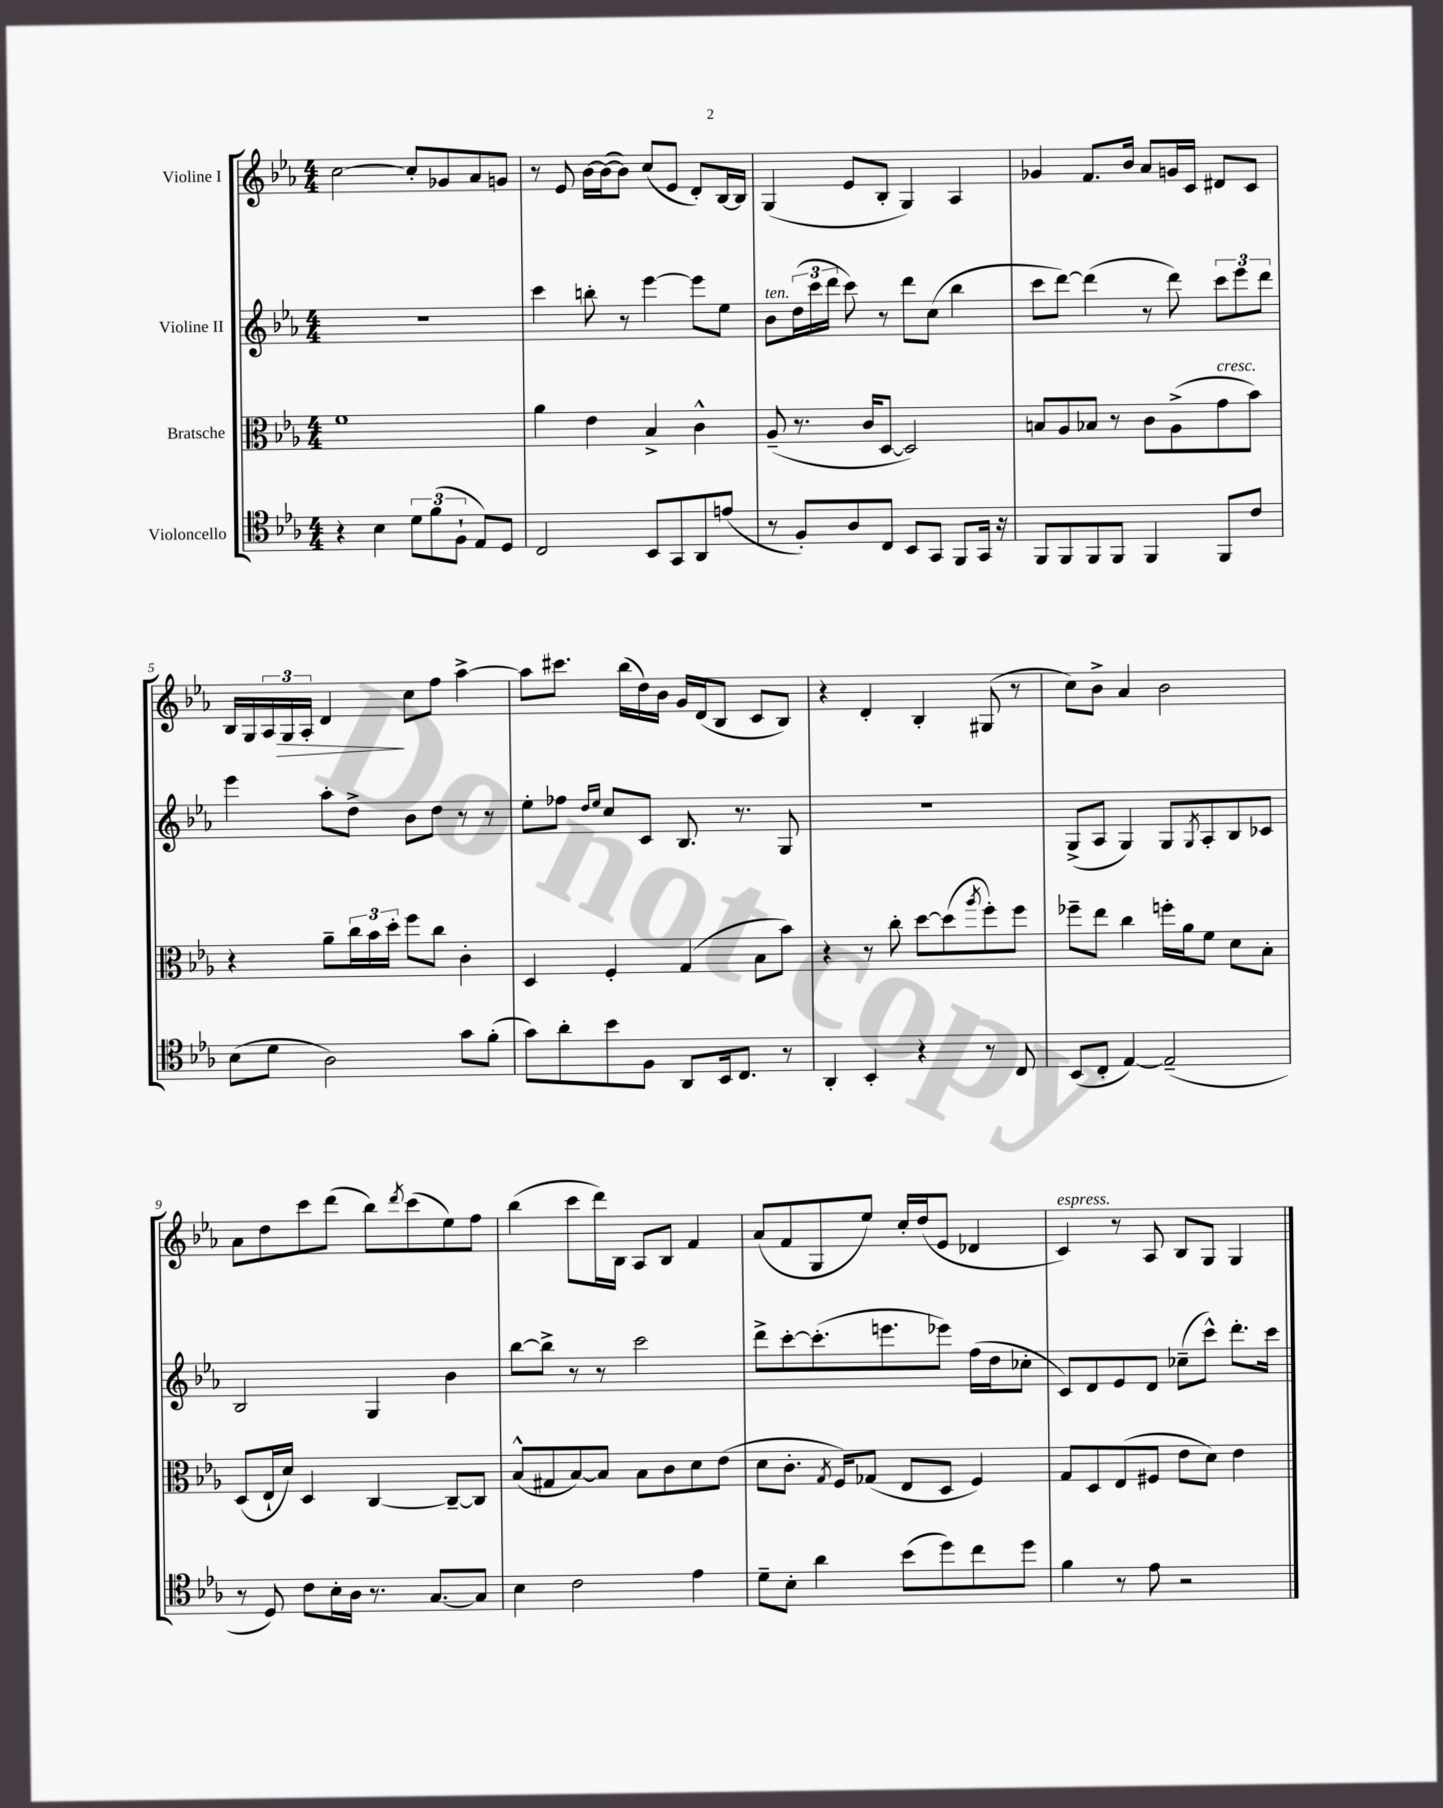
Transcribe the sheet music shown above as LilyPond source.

<<
\new StaffGroup <<
\new Staff = "s0" \with { instrumentName = "Violine I" } {
    \clef treble \key ees \major \numericTimeSignature \time 4/4
    c''2~ c''8-. ges'8 aes'8 g'8 |
    r8 ees'8 bes'16~ bes'16~( bes'8) c''8( ees'8 d'8-.) bes16~ bes16 |
    g4( ees'8 bes8-. g4) aes4 |
    ges'4 f'8. bes'16 aes'8 g'16 c'16 dis'8 c'8 |
    bes16 g16 \tuplet 3/2 { aes16 g16\> aes16-. } d'4\! c''8 f''8 aes''4~-> |
    aes''8 cis'''8. bes''16( d''16) bes'16 g'16 d'16( bes8 c'8 bes8) |
    r4 d'4-. bes4-. gis8( r8 |
    c''8) bes'8-> aes'4 bes'2 |
    aes'8 d''8 c'''8 d'''8( bes''8) \acciaccatura { d'''8 } c'''8( ees''8) f''8 |
    bes''4( c'''8 d'''16) bes16 aes8 bes8 f'4 |
    aes'8( f'8 g8 ees''8) c''16-. d''16( ees'8 des'4 |
    c'4^\markup { \italic "espress." }) r8 aes8 bes8 g8 g4 \bar "|." |
}
\new Staff = "s1" \with { instrumentName = "Violine II" } {
    \clef treble \key ees \major \numericTimeSignature \time 4/4
    r1 |
    c'''4 b''8-. r8 ees'''4~ ees'''8 ees''8 |
    bes'8^\markup { \italic "ten." } \tuplet 3/2 { d''16( c'''16 d'''16 } c'''8) r8 d'''8 c''8( bes''4 |
    c'''8 d'''8~) d'''4( r8 d'''8) \tuplet 3/2 { c'''8 ees'''8 d'''8 } |
    ees'''4 aes''8-. d''8-> bes'8 d''8 r8 r8 |
    ees''8-. fes''8 \grace { d''16 ees''16 } c''8 c'8 bes8. r8. g8 |
    R1 |
    g8->( aes8 g4) g8 \acciaccatura { g8 } aes8-. bes8 ces'8 |
    bes2 g4 bes'4 |
    bes''8~ bes''8-> r8 r8 c'''2 |
    d'''8-> c'''8~-. c'''8.-.( e'''8. ees'''8) f''16( d''16 ces''8-. |
    c'8) d'8 ees'8 d'8 ces''8--( c'''8-^) d'''8.-. c'''16 \bar "|." |
}
\new Staff = "s2" \with { instrumentName = "Bratsche" } {
    \clef alto \key ees \major \numericTimeSignature \time 4/4
    f'1 |
    aes'4 ees'4 bes4-> c'4-^ |
    aes8--( r8. c'16 d8~ d2) |
    b8 aes8 bes8 r8 c'8 aes8->( g'8^\markup { \italic "cresc." } bes'8) |
    r4 aes'8-- \tuplet 3/2 { c''16 bes'16 d''16-. } f''8 c''8 c'4-. |
    d4 f4-. g4( bes8 bes'8) |
    r4 r8 c''8-. d''8~ d''8( \acciaccatura { aes''8 } f''8-.) f''8 |
    fes''8-- ees''8 c''4 f''16-. aes'16 f'8 d'8 bes8-. |
    d8( ees16-! d'16) d4 c4~ c8~-- c8 |
    bes8-^( gis8 bes8~) bes8 bes8 c'8 d'8 ees'8( |
    d'8 c'8.-. \acciaccatura { g8 } f16) ges8( ees8 d8 f4) |
    g8 d8 ees8( fis8 ees'8 d'8) ees'4 \bar "|." |
}
\new Staff = "s3" \with { instrumentName = "Violoncello" } {
    \clef tenor \key ees \major \numericTimeSignature \time 4/4
    r4 bes4 \tuplet 3/2 { d'8 f'8( f8-! } ees8) d8 |
    c2 bes,8 g,8 aes,8 e'8( |
    r8 f8-.) aes8 c8 bes,8 g,8 f,8 g,16 r16 |
    f,8 f,8 f,8 f,8 f,4 f,8 c'8 |
    bes8( d'8 aes2) g'8 f'8-.( |
    g'8) aes'8-. bes'8 f8 aes,8 bes,16 c8. r8 |
    aes,4-. bes,4-. r4 r8 c8 |
    bes,8( c8-. ees4~) ees2--( |
    r8 d8) c'8 bes16-. aes16 r8. g8.~ g8 |
    bes4 c'2 ees'4 |
    d'8-- bes8-. aes'4 bes'8( d''8) c''8 d''8 |
    f'4 r8 ees'8 r2 \bar "|." |
}
>>
>>
